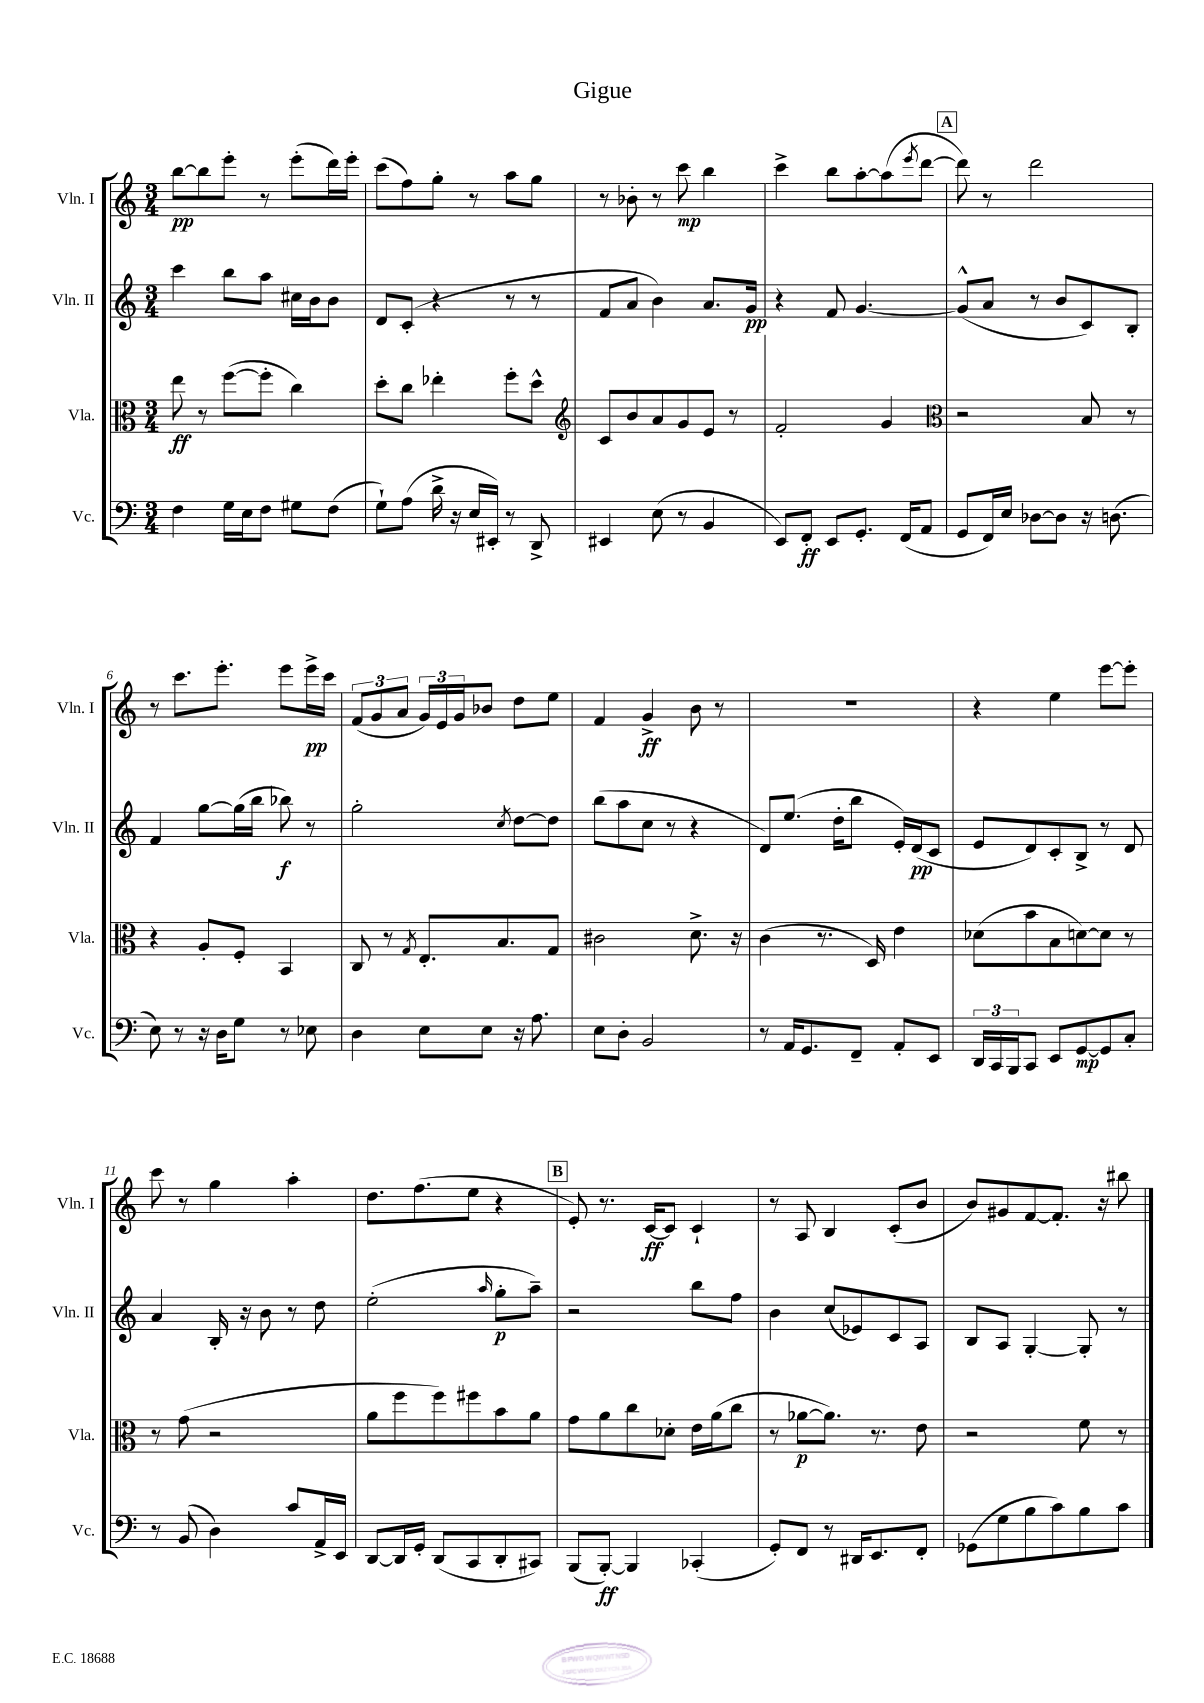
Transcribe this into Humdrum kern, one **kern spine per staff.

**kern	**kern	**kern	**kern
*staff4	*staff3	*staff2	*staff1
*clefF4	*clefC3	*clefG2	*clefG2
*k[]	*k[]	*k[]	*k[]
*M3/4	*M3/4	*M3/4	*M3/4
4F	8ee	4ccc	[8bb
.	8r	.	8bb]
16G	([8ff	8bb	8eee'
16E	.	.	.
8F	8ff']	8aa	8r
8G#	4cc)	16cc#	(8eee'
.	.	16b	.
(8F	.	8b	16ddd)
.	.	.	16eee'
=	=	=	=
8G`)	8dd'	8d	(8ccc
(8A	8cc	(8c'	8ff)
16d^	4ee-'	4r	8gg'
16r	.	.	.
16E	.	.	8r
16EE#')	.	.	.
8r	8ff'	8r	8aa
8DD^	8dd^^	8r	8gg
=	=	=	=
*	*clefG2	*	*
4EE#	8c	8f	8r
.	8b	8a	8b-'
(8E	8a	4b)	8r
8r	8g	.	8ccc
4BB	8e	8.a	4bb
.	8r	.	.
.	.	16g	.
=	=	=	=
8EE)	2f'	4r	4ccc^
8FF'	.	.	.
8EE	.	8f	8bb
8.GG'	.	[4.g	[8aa'
.	4g	.	(8aa]
(16FF	.	.	.
.	.	.	8qeee
8AA	.	.	[8ddd
=	=	=	=
*	*clefC3	*	*
8GG	2r	(8g^^]	8ddd])
16FF)	.	8a	8r
16E	.	.	.
[8D-	.	8r	2ddd
8D-]	.	8b	.
16r	8B	8c)	.
(8.D	.	.	.
.	8r	8B'	.
=	=	=	=
8E)	4r	4f	8r
8r	.	.	8.ccc
16r	8A'	[8gg	.
16D	.	.	8.eee'
8G	8F'	(16gg]	.
.	.	16bb	.
8r	4BB	8bb-)	8eee
8E-	.	8r	16eee^
.	.	.	16ccc
=	=	=	=
4D	8C	2gg'	(12f
.	.	.	12g
.	8r	.	.
.	.	.	12a
.	8qG	.	.
8E	8.E'	.	24g)
.	.	.	24e
.	.	.	24g
8E	.	.	8b-
.	8.B	.	.
.	.	8qcc	.
16r	.	[8dd	8dd
8.A	.	.	.
.	8G	8dd]	8ee
=	=	=	=
8E	2c#	(8bb	4f
8D'	.	8aa	.
2BB	.	8cc	4g^
.	.	8r	.
.	8.d^	4r	8b
.	.	.	8r
.	16r	.	.
=	=	=	=
8r	(4c	8d)	2.r
16AA	.	(8.ee	.
8.GG	.	.	.
.	8.r	.	.
.	.	16dd'	.
8FF~	.	8bb	.
.	16D)	.	.
8AA'	4e	16e')	.
.	.	(16d	.
8EE	.	8c	.
=	=	=	=
24DD	(8d-	8e	4r
24CC	.	.	.
24BBB	.	.	.
8CC	8b	8d)	.
8EE	8B	8c'	4ee
[8GG	[8d)	8B^	.
8GG]	8d]	8r	[8eee
8C'	8r	8d	8eee']
=	=	=	=
8r	8r	4a	8ccc
(8BB	(8g	.	8r
4D)	2r	16B'	4gg
.	.	16r	.
.	.	8b	.
8c	.	8r	4aa'
16AA^	.	8dd	.
16EE	.	.	.
=	=	=	=
[8DD	8a	(2ee'	8.dd
16DD]	8ff	.	.
16GG'	.	.	(8.ff
(8DD	8ff)	.	.
8CC	8ff#	.	8ee
.	.	16qqaa	.
8DD'	8b	8gg'	4r
8CC#)	8a	8aa~)	.
=	=	=	=
(8BBB	8g	2r	8e')
[8BBB')	8a	.	8.r
4BBB]	8cc	.	.
.	.	.	[16c
.	8d-'	.	8c]
(4CC-'	16e	8bb	4c`
.	(16a	.	.
.	8cc	8ff	.
=	=	=	=
8GG')	8r	4b	8r
8FF	[8a-	.	8A
8r	8.a-])	(8cc	4B
16DD#	.	8e-)	.
8.EE	8.r	.	.
.	.	8c	(8c'
8FF'	8e	8A	8b
=	=	=	=
(8GG-	2r	8B	8b)
8G	.	8A	8g#
8B	.	[4G'	[8f
8c)	.	.	8.f']
8B	8f	8G']	.
.	.	.	16r
8c	8r	8r	8bb#
==	==	==	==
*-	*-	*-	*-
